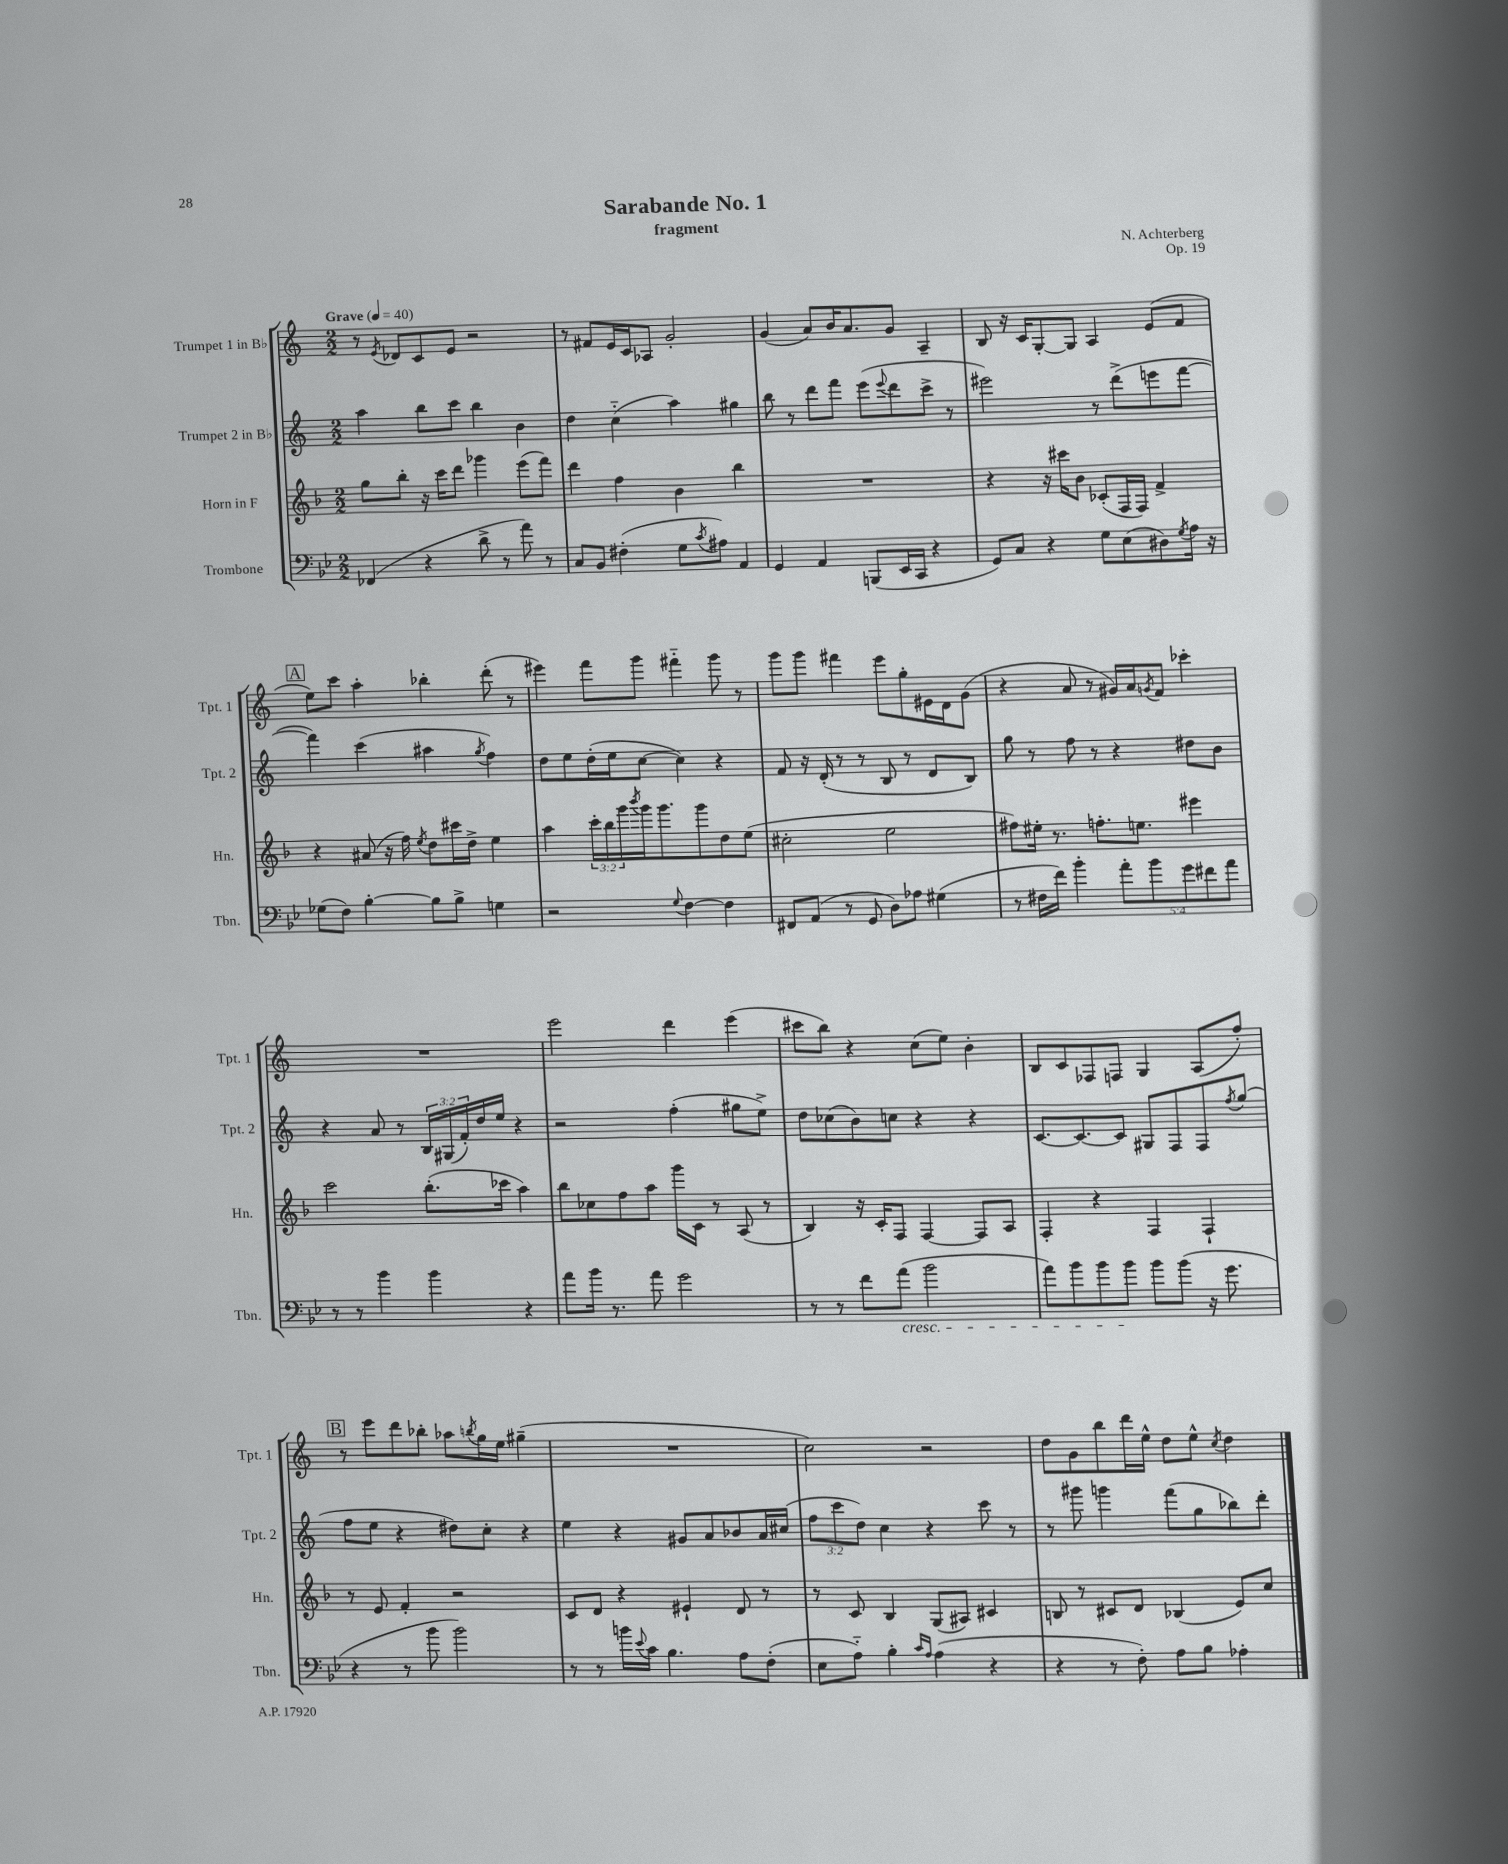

**kern	**kern	**kern	**kern
*part4	*part3	*part2	*part1
*staff4	*staff3	*staff2	*staff1
*I"Trombone	*I"Horn in F	*I"Trumpet 2 in B♭	*I"Trumpet 1 in B♭
*I'Tbn.	*I'Hn.	*I'Tpt. 2	*I'Tpt. 1
*clefF4	*clefG2	*clefG2	*clefG2
*k[b-e-]	*k[b-]	*k[]	*k[]
*M2/2	*M2/2	*M2/2	*M2/2
*MM40	*MM40	*MM40	*MM40
=1	=1	=1	=1
!	!	!	!LO:TX:a:B:t=Grave
(4FF-X/	8gg\L	4aa\	8r
.	.	.	8qe/
.	8bb-'\J	.	8d-X/L
4r	16r	8bb\L	8c/
.	16ccc\KL	.	.
.	8ddd\J	8ccc\J	8e/J
8d^\	4ggg-X\	4bb\	2r
8r	.	.	.
8a\)	(8eee\L	4b\	.
8r	8fff\J)	.	.
=2	=2	=2	=2
8C/L	4ddd\	4dd\	8r
8BB-/J	.	.	8f#X/L
(4F#X'\	4ff\	(4cc\	16e/L
.	.	.	16c/J
.	.	.	8A-X/J
8G\L	4b-\	4aa\)	2g'/
8qc/	.	.	.
8A#X\J)	.	.	.
4AA/	4bb-\	4gg#X\	.
=3	=3	=3	=3
4GG/	1r	8bb\	(4g/
.	.	8r	.
4AA/	.	8ddd\L	8a/L)
.	.	8fff\J	16b/K
.	.	.	8.a/
(8BBBn/L	.	(8eee\L	.
.	.	8qqeee/	.
16EE-/L	.	8ddd\	8g/J
16CC/JJ	.	.	.
4r	.	8ccc^\J	4A~/
.	.	8r	.
=4	=4	=4	=4
8GG/L)	4r	2eee#X\)	8B/
8C/J	.	.	16r
.	.	.	16c/KL
4r	16r	.	[8G'/
.	16ccc#X\KL	.	.
.	8b-\J	.	8G/J]
8G\L	(8c-X'/L	8r	4A/
(8E-\	16F/L	(8ddd^\L	.
.	16F/JJ)	.	.
8D#X\)	4f^/	8eeen\	(8e/L
8qG/	.	.	.
16A\Jk	.	[8fff\J	8f/J
16r	.	.	.
!!LO:LB:g=z
!!LO:REH:place=s1:t=A
=5	=5	=5	=5
(8G-X\L	4r	4fff\])	8ee\L)
8F\J)	.	.	8ccc\J
[4B-'\	(8a#X/	(4ccc\	4aa'\
.	16r	.	.
.	16ff\)	.	.
.	8qee/	.	.
8B-\L]	8dd\L	4aa#X\	4bb-X'\
8B-^\J	16ccc#X\L	.	.
.	16dd^\JJ	.	.
.	.	8qgg/	.
4Gn\	4ee\	4ff\)	(8ddd'\
.	.	.	8r
=6	=6	=6	=6
2r	4aa\	8dd\L	4eee#X\)
.	.	8ee\	.
.	24ccc'\LL	(16dd'\L	8fff\L
.	24bb-\	.	.
.	.	16ee\J	.
.	24ggg\	.	.
.	8qbbb-/	.	.
.	16ggg\J	[8cc\J	8ggg\J
.	8.ggg\	.	.
8qqG/	.	.	.
[4F\	.	4cc\])	4fff#X\
.	8ggg\	.	.
4F\]	8dd\	4r	8ggg\
.	(8ee\J	.	8r
=7	=7	=7	=7
8FF#X/L	2cc#X'\	8f/	8ggg\L
(8AA/J	.	16r	8ggg\J
.	.	(16d'/	.
8r	.	8r	4fff#X\
8GG/	.	8r	.
8D\L)	2ee\	8B/	8eee\L
8A-X\J	.	8r	8gg'\
(4G#X\	.	8d/L	16e#X\L
.	.	.	16d\J
.	.	8B/J)	(8g\J
=8	=8	=8	=8
8r	8ff#X\L)	8gg\	4r
16F#X\LL	16ee#X'\Jk	8r	.
16f\JJ)	8.r	.	.
4b-'\	.	8ff\	8a/
.	8.ffn'\L	8r	8r
10a'\L	.	4r	16g#X/LL)
.	8.een\J	.	16a/J
10b-\	.	.	.
.	.	.	8qgn/
.	.	.	8f/J
10g\	.	.	.
.	4eee#X\	8dd#X\L	4ccc-X'\
10f#X\	.	.	.
.	.	8b\J	.
10a\J	.	.	.
!!LO:LB:g=z
=9	=9	=9	=9
8r	2ccc\	4r	1r
8r	.	.	.
4b-\	.	8a/	.
.	.	8r	.
4b-\	(8.bb-'\L	24B/LL	.
.	.	(24G#X/	.
.	.	24f'/)	.
.	.	16dd/	.
.	16ccc-X\Jk	16ee/JJ	.
4r	4aa\)	4r	.
=10	=10	=10	=10
8a\L	8bb-\L	2r	2eee\
16b-\Jk	8cc-X\	.	.
8.r	.	.	.
.	8ff\	.	.
8a\	8aa\J	.	.
2g\	16ggg\LL	(4ff'\	4ddd\
.	16c\JJ	.	.
.	8r	.	.
.	(8A/	8gg#X\L	(4eee\
.	8r	8ee^\J)	.
=11	=11	=11	=11
8r	4B-/)	8dd\L	8ccc#X\L
8r	.	(8cc-X\	8bb\J)
8f\L	16r	8b\)	4r
.	16c'/KL	.	.
!LO:TX:b:i:t=cresc.	!	!	!
(8a\J	8F/J	8ccn\J	.
2b-\	[4F/	4r	(8cc\L
.	.	.	8ee\J)
.	8F/L]	4r	4b'\
.	8A/J	.	.
=12	=12	=12	=12
8a\L)	4F'/	[8.c/L	8B/L
8b-\	.	.	8c/
.	.	8.c/_	.
8b-\	4r	.	8F-X/
8b-\J	.	8c/J]	8Fn/J
8b-\L	4F/	8G#X/L	4G/
(8b-\J	.	8F/	.
16r	4F`/	8F/	(8A/L
8.g\	.	.	.
.	.	8qff/	.
.	.	(8gg/J	8ff'/J)
!!LO:LB:g=z
!!LO:REH:place=s1:t=B
=13	=13	=13	=13
4r	8r	8ff\L	8r
.	8e/	8ee\J	8eee\L
8r	4f'/	4r	8ddd\
8b-\	.	.	8bb-X'\J
2b-\)	2r	8dd#X\L)	8aa-X\L
.	.	.	8qbbn/
.	.	8cc'\J	16gg\L
.	.	.	16ee\JJ
.	.	4r	(4gg#X~\
=14	=14	=14	=14
8r	8c/L	4ee\	1r
8r	8d/J	.	.
16bn\LL	4r	4r	.
8qqe-/	.	.	.
16c\JJ	.	.	.
4.B-\	.	.	.
.	4e#X`/	8g#X/L	.
.	.	8a/	.
8A\L	8d/	8b-X/	.
(8F'\J	8r	16a/L	.
.	.	(16cc#X/JJ	.
=15	=15	=15	=15
8E-\L	8r	12ff\L	2cc\)
.	.	12ccc\	.
8A\J)	8c/	.	.
.	.	12dd\J)	.
4B-'\	4B-/	4cc\	.
16qqc/LL	.	.	.
16qqA/JJ	.	.	.
(4A\	(8G/L	4r	2r
.	8A#X/J)	.	.
4r	4c#X/	8ccc\	.
.	.	8r	.
=16	=16	=16	=16
4r	8Bn/	8r	8dd\L
.	8r	8ggg#X\	8g\
8r	8c#X/L	4gggn\	8bb\
8F'\)	8d/J	.	16ddd\L
.	.	.	16ee^^\JJ
8A\L	(4B-X/	(8fff\L	8dd\L
8B-\J	.	8gg\	8ee^^\J
.	.	.	8qcc/
4A-X'\	8e/L)	8bb-X\)	4dd\
.	8cc/J	8ddd'\J	.
==	==	==	==
*-	*-	*-	*-
